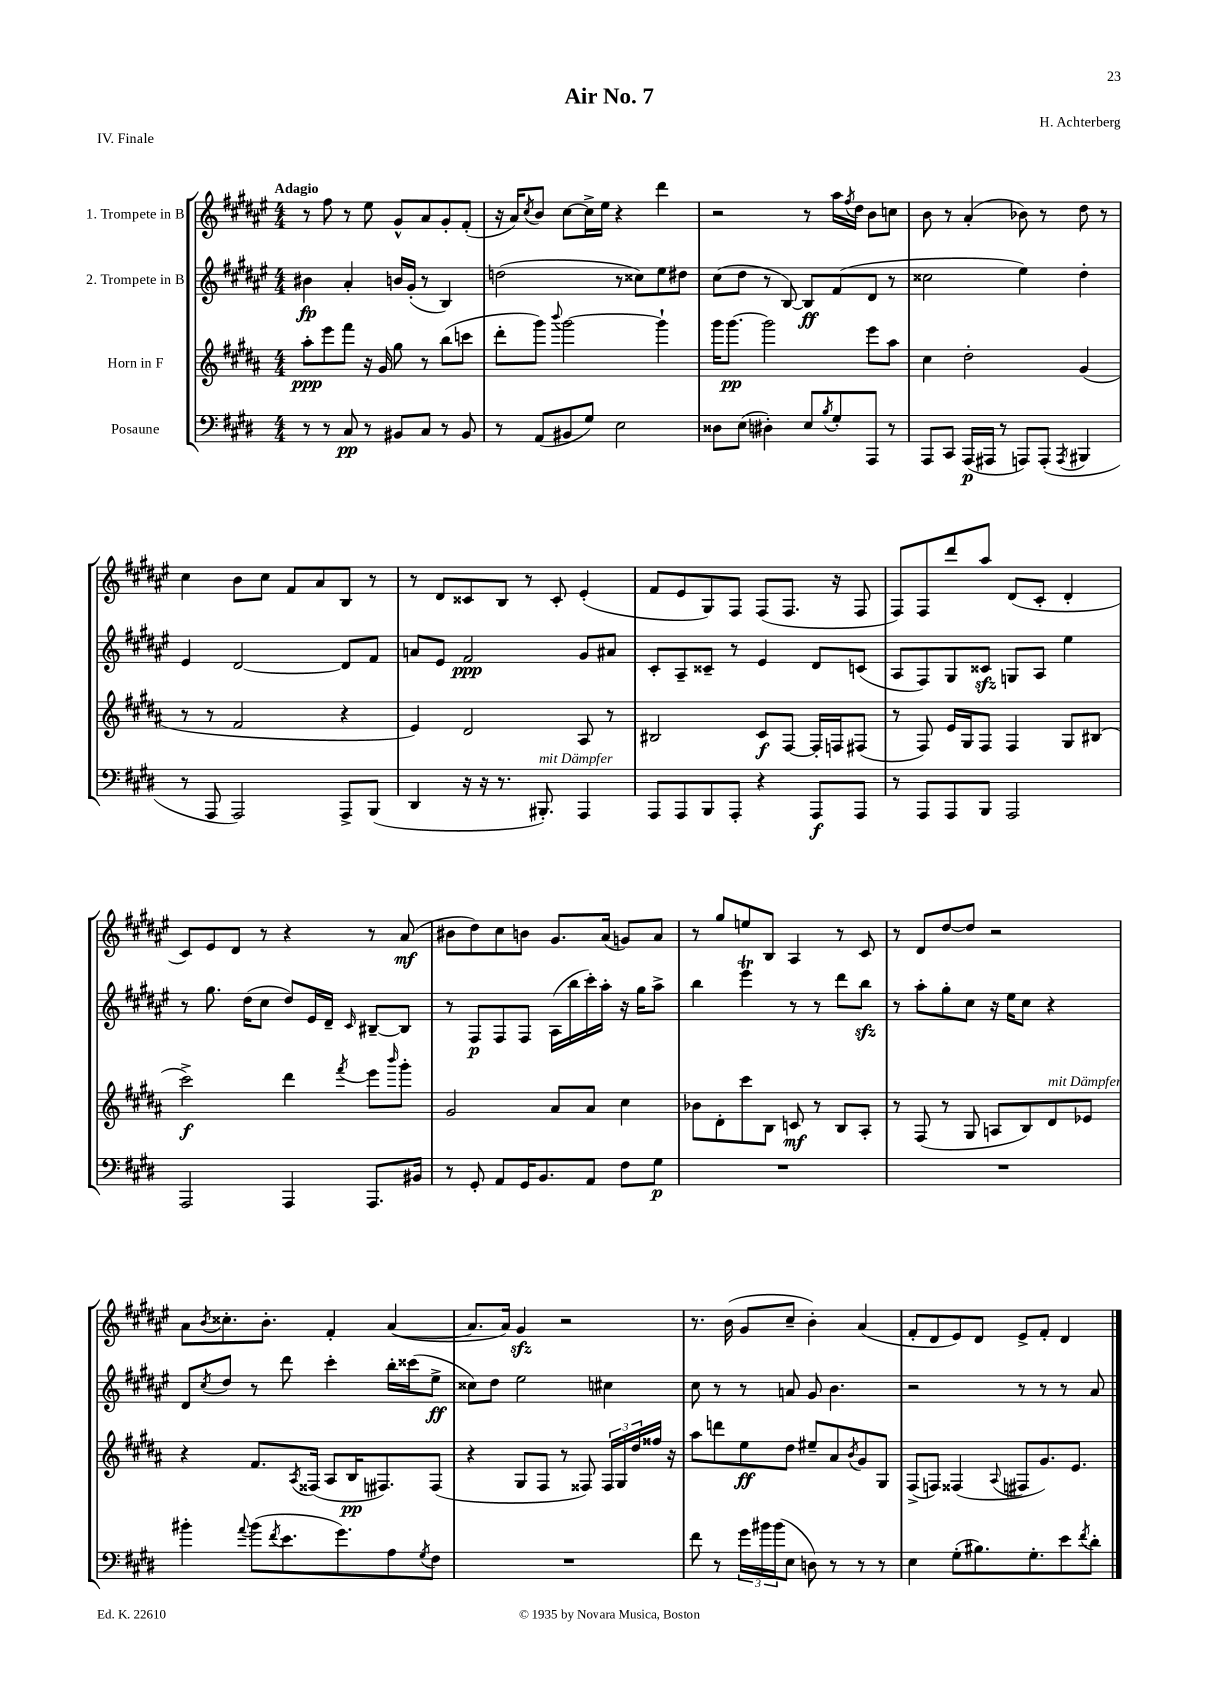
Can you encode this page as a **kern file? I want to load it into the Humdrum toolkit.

**kern	**dynam	**kern	**dynam	**kern	**dynam	**kern	**dynam
*part4	*part4	*part3	*part3	*part2	*part2	*part1	*part1
*staff4	*staff4	*staff3	*staff3	*staff2	*staff2	*staff1	*staff1
*I"Posaune	*	*I"Horn in F	*	*I"2. Trompete in B	*	*I"1. Trompete in B	*
*clefF4	*	*clefG2	*	*clefG2	*	*clefG2	*
*k[f#c#g#d#]	*	*k[f#c#g#d#a#]	*	*k[f#c#g#d#a#e#]	*	*k[f#c#g#d#a#e#]	*
*M4/4	*	*M4/4	*	*M4/4	*	*M4/4	*
=1	=1	=1	=1	=1	=1	=1	=1
!	!	!	!	!	!	!LO:TX:a:B:t=Adagio	!
8r	.	8aa#'\L	ppp	4b#X\	fp	8r	.
8r	.	8eee\	.	.	.	8ff#\	.
8C#/	pp	8fff#\J	.	4a#'/	.	8r	.
8r	.	16r	.	.	.	8ee#\	.
.	.	16g#/	.	.	.	.	.
8BB#X/L	.	8gg#\	.	16bn/LL	.	8g#^^/L	.
.	.	.	.	(16g#'/JJ	.	.	.
8C#/J	.	8r	.	8r	.	8a#/	.
8r	.	(8bb\L	.	4B/)	.	8g#'/	.
8BB#/	.	8cccn\J	.	.	.	(8f#'/J	.
=2	=2	=2	=2	=2	=2	=2	=2
8r	.	8ddd#'\L	.	(2ddn\	.	16r	.
.	.	.	.	.	.	16a#/KL)	.
.	.	.	.	.	.	8qcc#/	.
(8AA/L	.	8ggg#\J)	.	.	.	8b/J	.
.	.	8qqbbb/	.	.	.	.	.
8BB#X/	.	[2ggg#\	.	.	.	[8cc#\L	.
8G#/J)	.	.	.	.	.	16cc#^\L]	.
.	.	.	.	.	.	16ee#\JJ	.
2E\	.	.	.	8r	.	4r	.
.	.	.	.	8cc##X\L)	.	.	.
.	.	4ggg#`\]	.	8ee#\	.	4ddd#\	.
.	.	.	.	8dd#X\J	.	.	.
=3	=3	=3	=3	=3	=3	=3	=3
8D##X\L	.	16ggg#\KL	.	(8cc#\L	.	2r	.
.	.	[8.ggg#\J	pp	.	.	.	.
(8E\J	.	.	.	8dd#\J	.	.	.
4D#X'\)	.	2ggg#\]	.	8r	.	.	.
.	.	.	.	[8B/)	.	.	.
8E/L	.	.	.	8B/L]	ff	8r	.
8qB/	.	.	.	.	.	.	.
8G#'/	.	.	.	(8f#/	.	16aa#\LL	.
.	.	.	.	.	.	8qff#/	.
.	.	.	.	.	.	16dd#\JJ	.
8AAA/J	.	8eee\L	.	8d#/J	.	8b\L	.
8r	.	8aa#\J	.	8r	.	8ccn\J	.
=4	=4	=4	=4	=4	=4	=4	=4
8AAA/L	.	4cc#\	.	2cc##X\	.	8b\	.
8CC#/J	.	.	.	.	.	8r	.
(16AAA/LL	p	2dd#'\	.	.	.	(4a#'/	.
16AAA#X/JJ	.	.	.	.	.	.	.
8r	.	.	.	.	.	.	.
8AAAn/L)	.	.	.	4ee#\)	.	8b-X\)	.
(8AAA'/J	.	.	.	.	.	8r	.
8qAAA/	.	.	.	.	.	.	.
4BBB#X/	.	(4g#/	.	4dd#'\	.	8dd#\	.
.	.	.	.	.	.	8r	.
!!LO:LB:g=z
=5	=5	=5	=5	=5	=5	=5	=5
8r	.	8r	.	4e#/	.	4cc#\	.
8AAA/	.	8r	.	.	.	.	.
2AAA/)	.	2f#/	.	[2d#/	.	8b\L	.
.	.	.	.	.	.	8cc#\J	.
.	.	.	.	.	.	8f#/L	.
.	.	.	.	.	.	8a#/	.
8AAA^/L	.	4r	.	8d#/L]	.	8B/J	.
(8BBB/J	.	.	.	8f#/J	.	8r	.
=6	=6	=6	=6	=6	=6	=6	=6
4DD#/	.	4e/)	.	8an/L	.	8r	.
.	.	.	.	8e#/J	.	8d#/L	.
16r	.	2d#/	.	2f#/	ppp	8c##X/	.
16r	.	.	.	.	.	.	.
8.r	.	.	.	.	.	8B/J	.
.	.	.	.	.	.	8r	.
!LO:TX:a:i:t=mit Dämpfer	!	!	!	!	!	!	!
8.BBB#X'/)	.	.	.	.	.	.	.
.	.	.	.	.	.	8c##'/	.
4AAA/	.	8A#/	.	8g#/L	.	(4e#'/	.
.	.	8r	.	8a#X/J	.	.	.
=7	=7	=7	=7	=7	=7	=7	=7
8AAA/L	.	2B#X/	.	8c#'/L	.	8f#/L	.
8AAA/	.	.	.	8A#~/	.	8e#/	.
8BBB/	.	.	.	8c##X~/J	.	8G#/)	.
8AAA'/J	.	.	.	8r	.	8F#/J	.
4r	.	8c#/L	f	4e#/	.	(8F#/L	.
.	.	[8F#/J	.	.	.	8.F#/J	.
8AAA/L	f	16F#'/LL]	.	8d#/L	.	.	.
.	.	16Fn/J	.	.	.	16r	.
8AAA/J	.	(8F#X/J	.	(8cn/J	.	8F#/	.
=8	=8	=8	=8	=8	=8	=8	=8
8r	.	8r	.	8A#/L	.	8F#/L)	.
8AAA/L	.	8F#/)	.	8F#/)	.	8F#/	.
8AAA/	.	16e/LL	.	8G#/	.	8ddd#/	.
.	.	16G#/J	.	.	.	.	.
8BBB/J	.	8F#/J	.	8c##Xzz/J	.	8aa#/J	.
2AAA/	.	4F#/	.	8Gn/L	.	(8d#/L	.
.	.	.	.	8A#/J	.	8c#'/J	.
.	.	8G#/L	.	4ee#\	.	4d#'/	.
.	.	(8B#X/J	.	.	.	.	.
!!LO:LB:g=z
=9	=9	=9	=9	=9	=9	=9	=9
2AAA/	.	2ccc#^\)	f	8r	.	8c#/L)	.
.	.	.	.	8.gg#\	.	8e#/	.
.	.	.	.	.	.	8d#/J	.
.	.	.	.	(16dd#\KL	.	.	.
.	.	.	.	8cc#\J	.	8r	.
4AAA/	.	4ddd#\	.	8dd#/L)	.	4r	.
.	.	.	.	16e#/L	.	.	.
.	.	.	.	16d#~/JJ	.	.	.
.	.	8qfff#/	.	16qqc#/	.	.	.
8.AAA/L	.	8eee\L	.	[8B#X~/L	.	8r	.
.	.	16qqbbb/	.	.	.	.	.
.	.	8ggg#'\J	.	8B#/J]	.	(8a#/	mf
16BB#X/Jk	.	.	.	.	.	.	.
=10	=10	=10	=10	=10	=10	=10	=10
8r	.	2g#/	.	8r	.	8b#X\L	.
8GG#'/	.	.	.	8F#/L	p	8dd#\)	.
8AA/L	.	.	.	8F#/	.	8cc#\	.
16GG#/K	.	.	.	8F#/J	.	8bn\J	.
8.BB/	.	.	.	.	.	.	.
.	.	8a#/L	.	(16A#\LL	.	8.g#/L	.
.	.	.	.	16bb\	.	.	.
8AA/J	.	8a#/J	.	16ccc#'\)	.	.	.
.	.	.	.	16aa#'\JJ	.	(16a#/Jk	.
8F#\L	.	4cc#\	.	16r	.	8gn/L)	.
.	.	.	.	16gg#\KL	.	.	.
8G#\J	p	.	.	8aa#^\J	.	8a#/J	.
=11	=11	=11	=11	=11	=11	=11	=11
1r	.	8b-X\L	.	4bb\	.	8r	.
.	.	8d#'\	.	.	.	8gg#/L	.
.	.	8ccc#\	.	4eee#t\	.	8een/	.
.	.	8B\J	.	.	.	8B/J	.
.	.	8cn/	mf	8r	.	4A#/	.
.	.	8r	.	8r	.	.	.
.	.	8B/L	.	8ddd#\L	.	8r	.
.	.	8A#'/J	.	8bbzz\J	.	8c#/	.
=12	=12	=12	=12	=12	=12	=12	=12
1r	.	8r	.	8r	.	8r	.
.	.	(8F#/	.	8aa#'\L	.	8d#/L	.
.	.	8r	.	8gg#'\	.	[8dd#/	.
.	.	8G#/	.	8cc#\J	.	8dd#/J]	.
.	.	8An/L	.	16r	.	2r	.
.	.	.	.	16ee#\KL	.	.	.
.	.	8B/)	.	8cc#\J	.	.	.
!	!	!LO:TX:a:i:t=mit Dämpfer	!	!	!	!	!
.	.	8d#/	.	4r	.	.	.
.	.	8e-X/J	.	.	.	.	.
!!LO:LB:g=z
=13	=13	=13	=13	=13	=13	=13	=13
4b#X'\	.	4r	.	8d#/L	.	8a#\L	.
.	.	.	.	8qcc#/	.	8qb/	.
.	.	.	.	8dd#/J	.	8.cc##X'\	.
8qqa/	.	.	.	.	.	.	.
(8b#\L	.	8.f#/L	.	8r	.	.	.
.	.	.	.	.	.	8.b'\J	.
8qf#/	.	.	.	.	.	.	.
8.e\	.	.	.	8ddd#\	.	.	.
.	.	8qA#/	.	.	.	.	.
.	.	(16F##X/Jk	.	.	.	.	.
.	.	8A#/L	.	4ccc#'\	.	4f#'/	.
8.g#\)	.	.	.	.	.	.	.
.	.	16B/K	pp	.	.	.	.
.	.	8.F#X/)	.	.	.	.	.
8A\	.	.	.	16bb'\LL	.	([4a#/	.
.	.	.	.	(16ccc##X\J	.	.	.
8qG#/	.	.	.	.	.	.	.
8F#\J	.	(8F#/J	.	8ee#^\J	ff	.	.
=14	=14	=14	=14	=14	=14	=14	=14
1r	.	4r	.	8cc##X\L)	.	8.a#/L]	.
.	.	.	.	8dd#\J	.	.	.
.	.	.	.	.	.	16a#/Jk)	.
.	.	8G#/L	.	2ee#\	.	4g#zz/	.
.	.	8F#/J	.	.	.	.	.
.	.	8r	.	.	.	2r	.
.	.	8F##X/)	.	.	.	.	.
.	.	24F##/LL	.	4cc#X\	.	.	.
.	.	24G#/	.	.	.	.	.
.	.	24dd#/	.	.	.	.	.
.	.	16ff##X/JJ	.	.	.	.	.
.	.	16r	.	.	.	.	.
=15	=15	=15	=15	=15	=15	=15	=15
8f#\	.	8aa#\L	.	8cc#\	.	8.r	.
8r	.	8dddn\	.	8r	.	.	.
.	.	.	.	.	.	(16b\	.
24g#\LL	.	8ee\	ff	8r	.	8g#/L	.
24b#X\	.	.	.	.	.	.	.
(24b#\J	.	.	.	.	.	.	.
8E\J	.	8dd#\J	.	8an/	.	8cc#~/J	.
8Dn\)	.	8ee#X~/L	.	8g#/	.	4b'\)	.
8r	.	8a#/	.	4.b\	.	.	.
.	.	8qb/	.	.	.	.	.
8r	.	8g#/	.	.	.	(4a#/	.
8r	.	8G#/J	.	.	.	.	.
=16	=16	=16	=16	=16	=16	=16	=16
4E\	.	(8F#^/L	.	2r	.	8f#'/L	.
.	.	8Fn/J)	.	.	.	8d#/	.
(8G#'\L	.	(4F##X/	.	.	.	8e#/)	.
8.B#X\)	.	.	.	.	.	8d#/J	.
.	.	8qqA#/	.	.	.	.	.
.	.	8F#X/L	.	8r	.	8e#^/L	.
8.G#'\	.	.	.	.	.	.	.
.	.	8.g#/)	.	8r	.	8f#'/J	.
8e\	.	.	.	8r	.	4d#/	.
.	.	8.e/J	.	.	.	.	.
8qf#/	.	.	.	.	.	.	.
8d#'\J	.	.	.	8a#/	.	.	.
==	==	==	==	==	==	==	==
*-	*-	*-	*-	*-	*-	*-	*-
